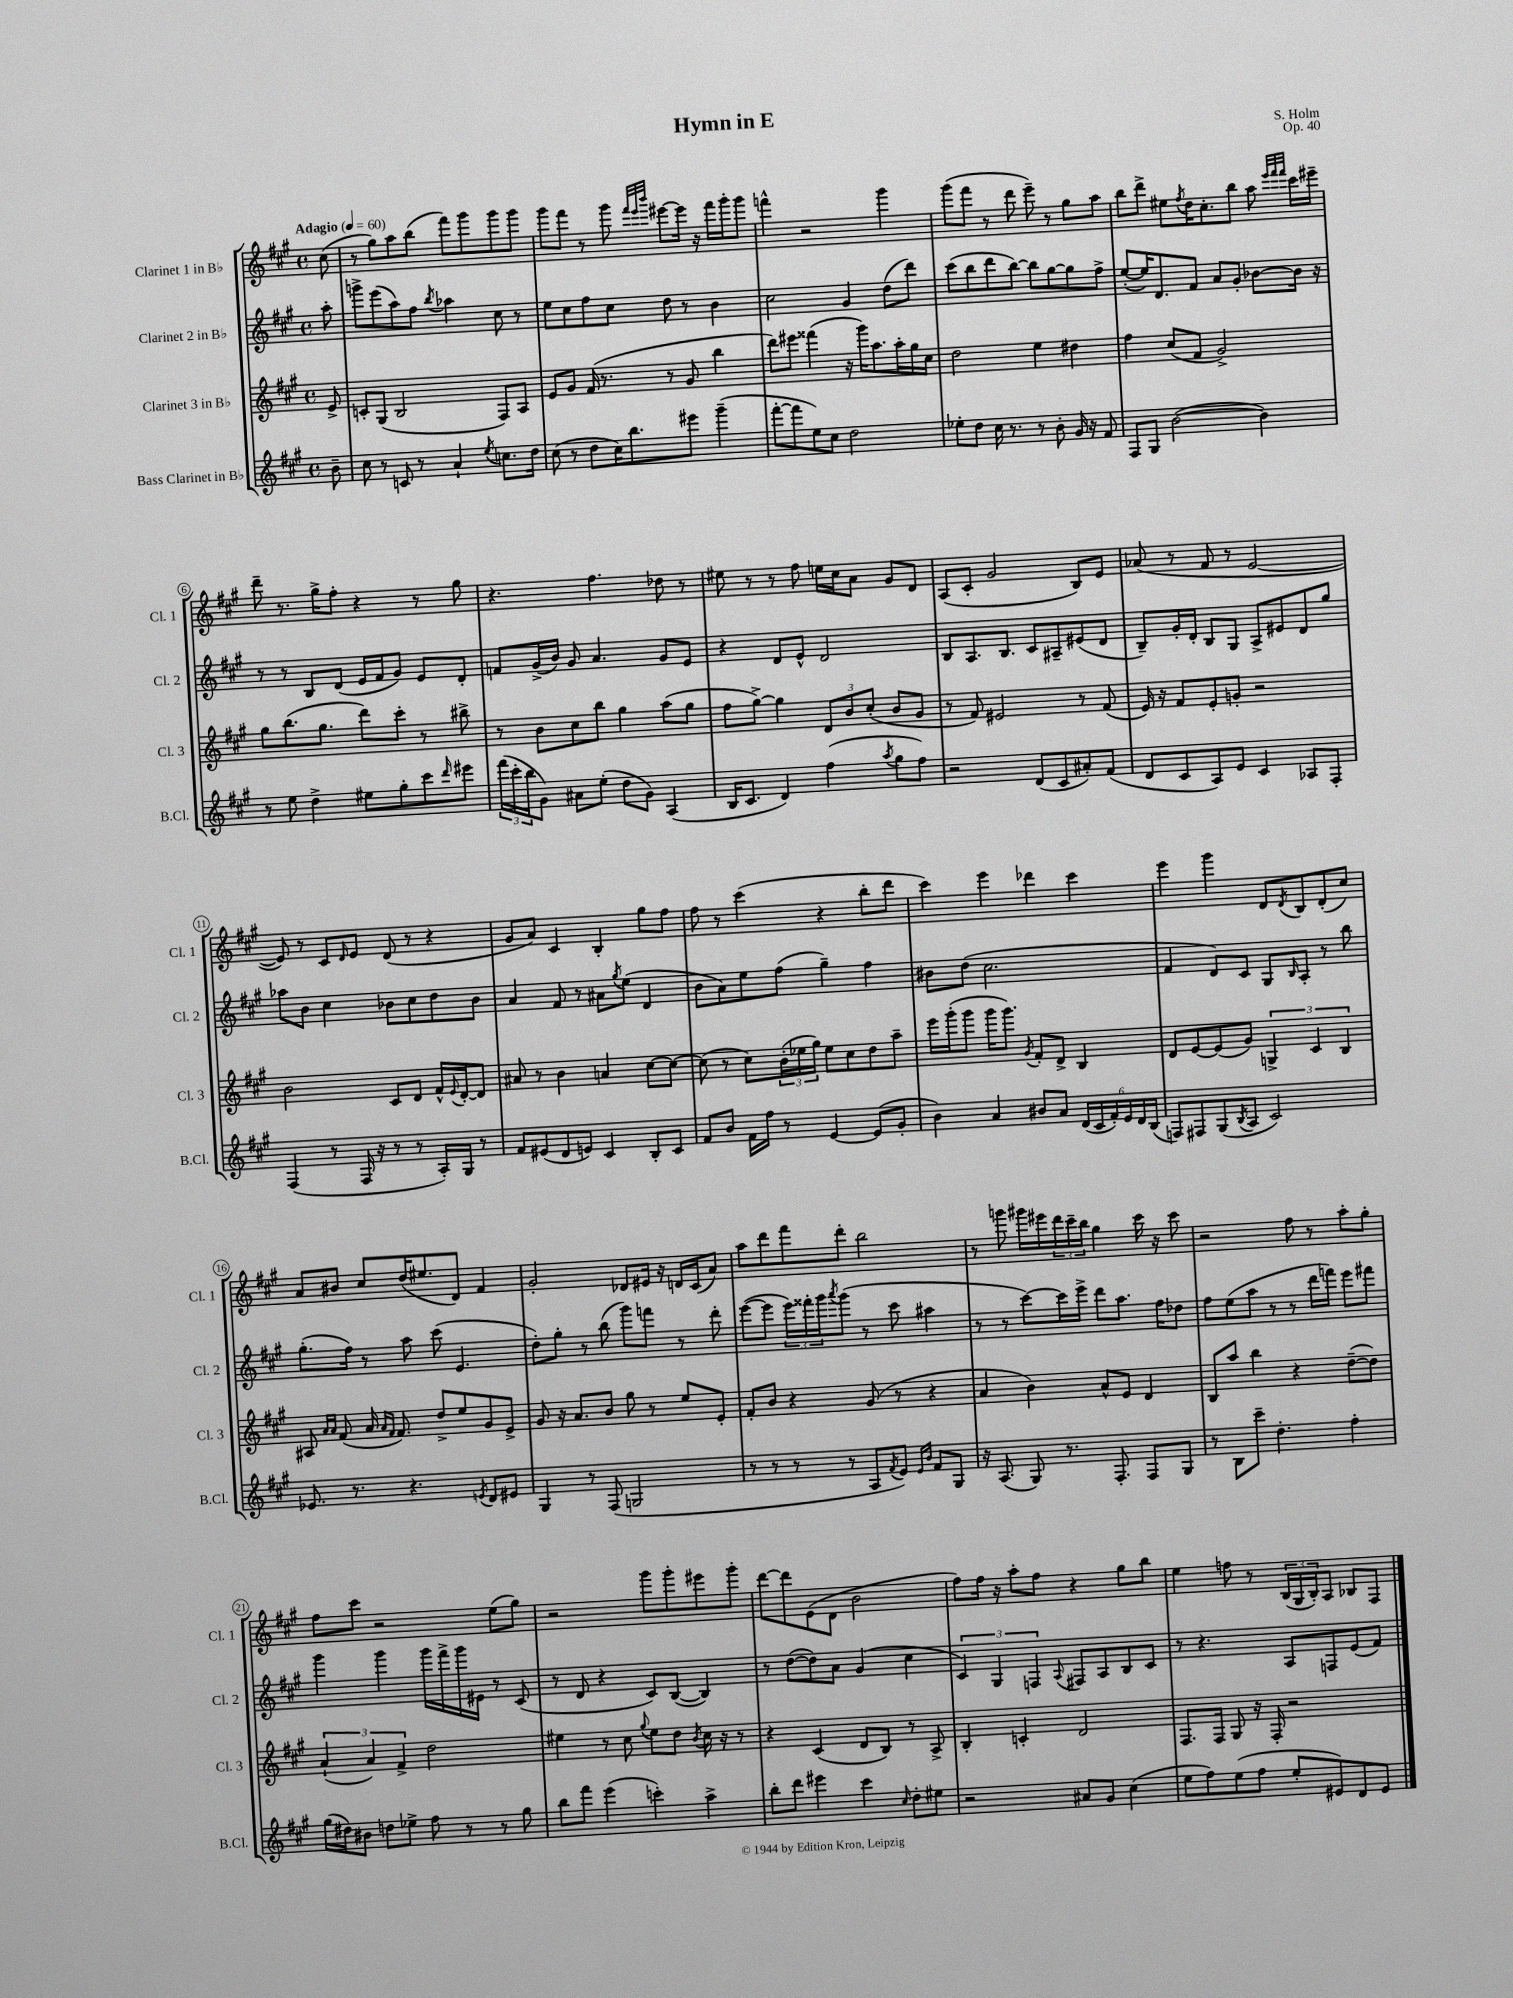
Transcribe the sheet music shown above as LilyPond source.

\header { title = "Hymn in E" composer = "S. Holm" opus = "Op. 40" }
<<
\new StaffGroup <<
\new Staff = "s0" \with { instrumentName = "Clarinet 1 in Bb" shortInstrumentName = "Cl. 1" } {
    \clef treble \key a \major \defaultTimeSignature \time 4/4 \partial 8 \tempo "Adagio" 4 = 60
    cis''8( |
    r8 gis''8) a''8 b''8( fis'''8) gis'''8 gis'''8 gis'''8 |
    gis'''8 fis'''8 r8 gis'''8 \grace { fis'''32 e'''32 b'''32 } eis'''8~ eis'''16 r16 fis'''16 gis'''16-. gis'''8 |
    f'''4-^ r2 gis'''4 |
    gis'''8( fis'''8 r8 d'''8 e'''8--) r8 gis''8 a''8 |
    b''8 d'''8-> eis''8 \acciaccatura { fis''8 } d''16 cis''8.-. b''8 a''8 \grace { e'''32 fis'''32 fis'''32 } cis'''16 eis'''16-- |
    d'''8-- r8. gis''16-> fis''8-. r4 r8 gis''8 |
    r4. fis''4. des''8 r8 |
    eis''8 r8 r8 fis''8 e''16 cis''16 a'8 gis'8 d'8 |
    a8( cis'8-. gis'2 b8) e'8 |
    aes'8( r8 fis'8 r8 e'2~ |
    e'8) r8 cis'8 \grace { d'16 } e'8 d'8( r8 r4 |
    gis'8 a'8) cis'4 b4-. gis''8 fis''8 |
    fis''8 r8 cis'''4( r4 b''8-. d'''8 |
    cis'''4) e'''4 des'''4 cis'''4 |
    e'''4 gis'''4 d'8 \acciaccatura { d'8 } b8 d'8-.( cis''8) |
    a'8 bis'8 cis''8 d''16( eis''8. d'8) fis'4 |
    gis'2-. des'8 eis'16 r16 d'16 cis'16( a'8) |
    a''8 d'''8 fis'''8 d'''8-. b''2 |
    r8 g'''8 gis'''16 eis'''16 \tuplet 3/2 { d'''16 cis'''16-- b''16 } gis''4 cis'''16 r16 cis'''8 |
    r2 fis''8 r8 a''8-. gis''8-. |
    fis''8 cis'''8 r2 e''8( gis''8) |
    r2 gis'''8 gis'''8-. eis'''8 gis'''8-. |
    d'''8~ d'''8 e'8( d'8 b'2 |
    fis''8) fis''16 r16 a''8-. fis''8 r4 gis''8 b''8 |
    e''4 f''8 r8 \tuplet 3/2 { b16( gis16 b16-.) } a8 bes8 fis8 \bar "|." |
}
\new Staff = "s1" \with { instrumentName = "Clarinet 2 in Bb" shortInstrumentName = "Cl. 2" } {
    \clef treble \key a \major \defaultTimeSignature \time 4/4 \partial 8
    a''8-. |
    g'''8-> e'''8( a''8) fis''8 \acciaccatura { b''8 } aes''4 cis''8 r8 |
    e''8 cis''8 fis''8 cis''8 d''8 r8 b'4 |
    cis''2 gis'4 d''8( d'''8) |
    cis'''8( b''8 d'''8 b''8~) b''8 gis''8~ gis''8 fis''8-> |
    e''8~-.( e''16) d'8. fis'8 a'8 gis'8-. bes'8~ bes'16 r16 |
    r8 r8 b8 d'8( e'16 fis'16 gis'8) e'8 d'8-. |
    f'8 gis'16->( b'16) gis'8 a'4. gis'8 e'8 |
    r4 d'8 e'8-^ d'2 |
    b8 a8. b8. cis'8 ais8-- eis'8( d'8 |
    b8--) gis'16-. d'16-. b8 gis8 a8-> eis'8 d'8 gis''8 |
    aes''8 b'8 cis''4 bes'8 cis''8 d''8 bes'8 |
    a'4 fis'8 r8 ais'8 \acciaccatura { gis''8 } e''8( d'4 |
    b'8 a'8) e''8 fis''8( gis''4--) fis''4 |
    bis'8 d''8( cis''2. |
    fis'4 d'8) cis'8 gis8 \grace { b16 } a8-. r8 b''8 |
    gis''8.-.( fis''16) r8 a''8 cis'''8( e'4. |
    d''8-.) gis''8-. r8 b''8( gis'''8) f'''8 r8 d'''8-. |
    e'''8~( e'''8 \tuplet 3/2 { e'''16) fisis'''16-. gis'''16 } \acciaccatura { a'''8 } gis'''8( r8 cis'''8 ais''4 |
    r8 r8 cis'''8~) cis'''16 e'''16-> d'''8 a''8. fis''16 des''8 |
    fis''8 e''8( a''8 r8 r8 d'''16 f'''16) e'''8 fis'''8 |
    gis'''4 gis'''4 gis'''16 fis'''16-> gis'''16 eis'16 r8 cis'8( |
    r8 d'8 r4 cis'8) b8~( b4) |
    r8 d''8~( d''8) a'8 gis'4( cis''4 |
    \tuplet 3/2 { cis'4) gis4 f4 } \appoggiatura { a8 } fis8 a8 b8 cis'8 |
    r8 r4. a8 f8 e'8( fis'8) \bar "|." |
}
\new Staff = "s2" \with { instrumentName = "Clarinet 3 in Bb" shortInstrumentName = "Cl. 3" } {
    \clef treble \key a \major \defaultTimeSignature \time 4/4 \partial 8
    e'8-> |
    c'8-. gis8( b2 fis8) a8 |
    e'8 gis'8 fis'16( r8. r8 gis'8 b''4 |
    d'''8) eis'''8 fisis'''4( r16 gis'''16) a''8. a''16-. gis''16 cis''16 |
    d''2 e''4 dis''4 |
    fis''4 cis''8( fis'8 gis'2->) |
    gis''8 b''8.( gis''8. d'''8) cis'''8-. r8 bis''8-> |
    r8 b'8 cis''8 b''8 gis''4 a''8( gis''8 |
    fis''8 gis''8~->) gis''4 \tuplet 3/2 { d'8 b'8 cis''8-.( } b'8 gis'8 |
    r8 fis'8) eis'2 r8 fis'8( |
    e'16) r16 fis'8 e'8-. g'8-. r2 |
    b'2 cis'8 d'8 fis'16-^ \appoggiatura { e'8 } d'16~-. d'8 |
    ais'8 r8 b'4 a'4 cis''8~ cis''8~ |
    cis''8( r8 cis''8) \tuplet 3/2 { b'16-.( ees''16 gis''16) } ees''8 cis''8 d''8 a''8-- |
    e'''16 gis'''16-.( gis'''8 gis'''16 gis'''8.) \acciaccatura { gis'8 } fis'8-. d'8-> b4 |
    d'8 e'8~ e'8( gis'8) \tuplet 3/2 { g4-> cis'4 b4 } |
    ais8 \grace { a'16 a'16 } fis'8( a'16 \grace { a'16 fis'16 } fis'8.) d''8-> e''8 gis'8 e'8-> |
    gis'8 r16 a'8. b'8 gis''8 r8 e''8 e'8-. |
    fis'8-. b'8 r4 gis'8( r8 r4 |
    a'4 b'4) a'8-^ e'8 d'4 |
    b8 a''8 b''4 r4 d''8~--( d''8) |
    \tuplet 3/2 { a'4-!( a'4) fis'4-> } d''2 |
    eis''4 r8 cis''8 \appoggiatura { gis''8 } eis''8 d''8 \acciaccatura { b'8 } cis''16 r16 r8 |
    r4 cis'4( d'8 b8) r8 a8-> |
    b4-. c'4-. d'2 |
    fis8. fis16 gis8 r16 fis16-. r2 \bar "|." |
}
\new Staff = "s3" \with { instrumentName = "Bass Clarinet in Bb" shortInstrumentName = "B.Cl." } {
    \clef treble \key a \major \defaultTimeSignature \time 4/4 \partial 8
    b'8-- |
    cis''8 r8 c'8 r8 a'4-! \acciaccatura { e''8 } c''8. d''16 |
    cis''8( r8 d''8 cis''16) b''8. eis'''8 gis'''4--( |
    fis'''8~-. fis'''8 e''8) cis''8 d''2 |
    ees''8-. d''8 cis''16 r8. r8 b'8-. gis'16 r16 fis'8 |
    fis8 gis8 b'2~( b'4) |
    r8 e''8 d''4-> eis''8 gis''8-. cis'''8 \grace { d'''16 } eis'''8 |
    \tuplet 3/2 { fis'''16( cis'''16-. b''16 } gis'8) ais'8 e''8-.( d''8 gis'8) a4( |
    b16 cis'8. d'4) fis''4( \acciaccatura { a''8 } gis''8 fis''8) |
    r2 d'8( cis'8 ais'8-.) fis'8( |
    d'8 cis'8 a8) e'8 cis'4 aes8 fis8-. |
    fis4( r8 fis16 r16 r8 r8 a16-.) gis16 r8 |
    fis'8 eis'8( d'8 e'8) cis'4 b8-. cis'8 |
    fis'8 b'8 fis'16 fis''16 r8 e'4~ e'8( gis'8-. |
    b'4) a'4 bis'8 a'8 \tuplet 6/4 { d'16( cis'16 fis'16-.) e'16 d'16 b16( } |
    f8) fis8 gis8( \acciaccatura { b8 } a8 cis'2) |
    ees'8. r8. r4. \acciaccatura { e'8 } d'8 eis'8 |
    gis4 r8 fis8( g2 |
    r8 r8 r8 r8 a8 \acciaccatura { fis'8 } e'8) \grace { e'16 b'16 } fis'8 gis8 |
    r16 a8.( gis8) r8. fis8.-. fis8 gis8 |
    r8 b8 cis'''8-- d''4.-. fis''4-. |
    gis''16( dis''16) bis'8 d''8 ees''8-> fis''8 r8 r8 gis''8 |
    b''8 fis'''8 e'''4( c'''4-.) a''4-> |
    b''8-. d'''8 eis'''4 cis'''4 \grace { cis''16 } d''8-. eis''8 |
    r2 ais'8 gis'8 cis''4( |
    e''8 fis''8) e''8( fis''8 e''8-. eis'8) d'8 eis'8 \bar "|." |
}
>>
>>
\layout { \context { \Score \override BarNumber.stencil = #(make-stencil-circler 0.1 0.3 ly:text-interface::print) } }
